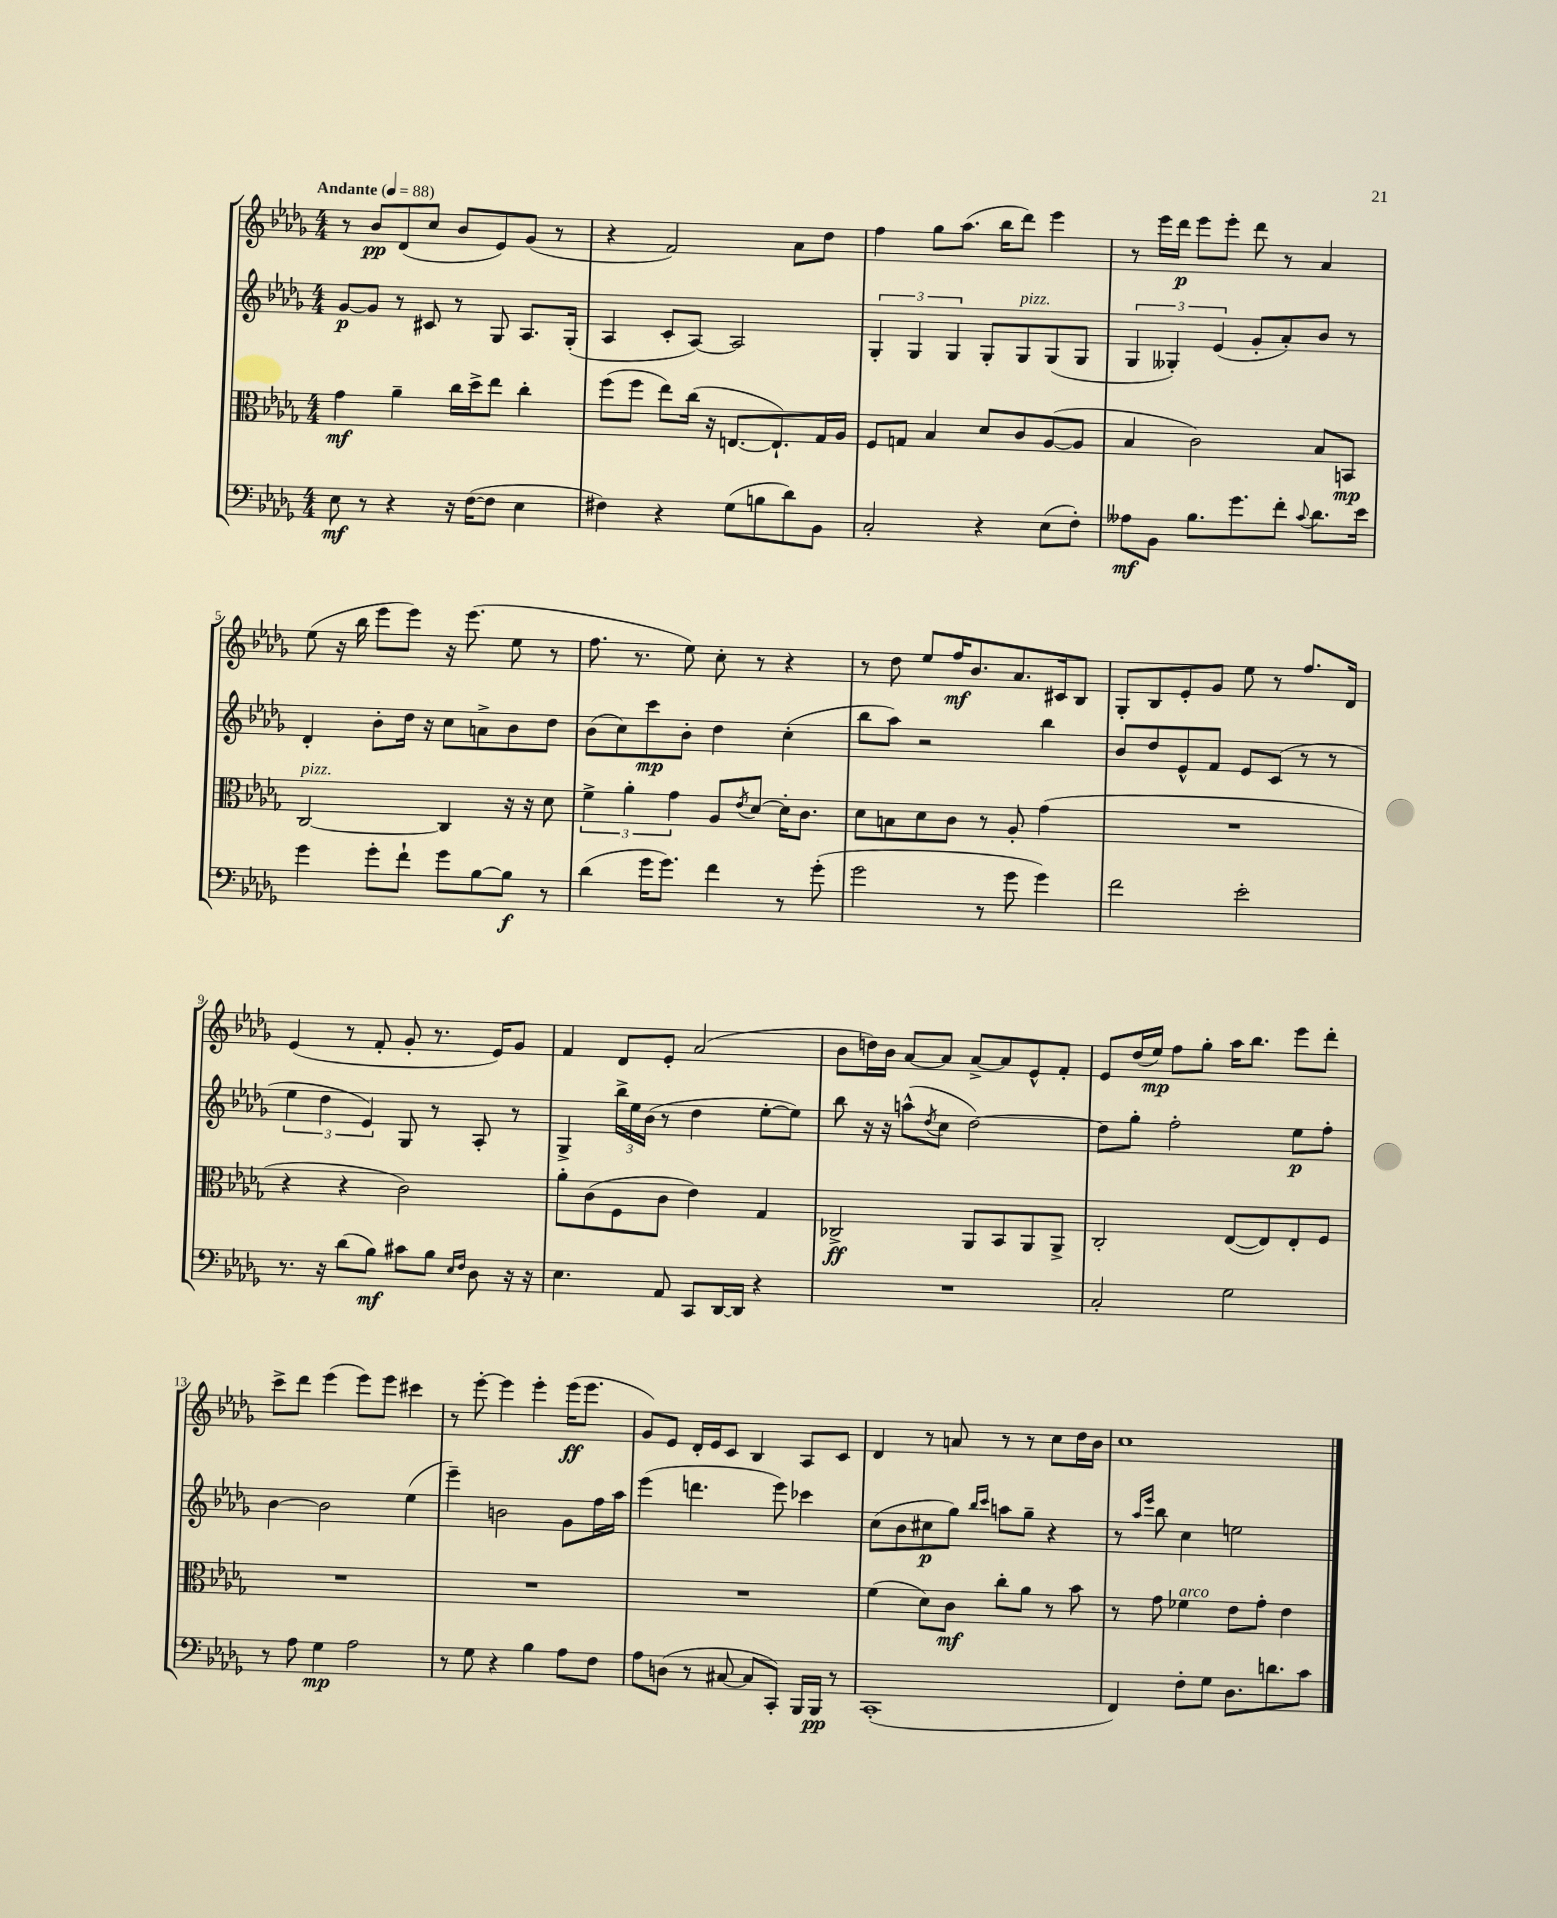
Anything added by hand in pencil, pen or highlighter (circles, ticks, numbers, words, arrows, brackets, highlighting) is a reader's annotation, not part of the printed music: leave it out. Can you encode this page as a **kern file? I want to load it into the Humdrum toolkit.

**kern	**kern	**kern	**kern
*staff4	*staff3	*staff2	*staff1
*clefF4	*clefC3	*clefG2	*clefG2
*k[b-e-a-d-g-]	*k[b-e-a-d-g-]	*k[b-e-a-d-g-]	*k[b-e-a-d-g-]
*M4/4	*M4/4	*M4/4	*M4/4
*MM88	*MM88	*MM88	*MM88
8E-	4g-	[8g-	8r
8r	.	8g-]	8b-
4r	4a-~	8r	(8d-
.	.	8c#	8cc
16r	16cc	8r	8b-
([16F	16dd-^	.	.
8F]	8ee-	8G-	8e-)
4E-	4cc'	8.A-	(8g-
.	.	.	8r
.	.	(16G-'	.
=	=	=	=
4F#)	(8ff	4A-	4r
.	8ff	.	.
4r	8ee-)	8c'	2f)
.	(16cc	[8A-)	.
.	16r	.	.
(8G-	[8.E	2A-]	.
8B	.	.	.
.	8.E`])	.	.
8d-)	.	.	8a-
8BB-	16G-	.	8dd-
.	16A-	.	.
=	=	=	=
2C'	8F	6G-'	4ff
.	8G	.	.
.	.	6G-	.
.	4B-	.	8gg-
.	.	6G-	.
.	.	.	(8.aa-
4r	8d-	8G-'	.
.	.	.	16bb-
.	8c	8G-	8ddd-)
(8E-	([8A-	(8G-	4eee-
8F')	8A-]	8G-	.
=	=	=	=
8A--	4B-	6G-	8r
8BB-	.	.	16eee-
.	.	6G--')	.
.	.	.	16ddd-
8.B-	2c)	.	8eee-
.	.	(6e-	.
.	.	.	8eee-'
8.g-	.	.	.
.	.	8g-'	8ddd-
8f'	.	8a-')	8r
8qqc	.	.	.
8.d-	8B-	8b-	4a-
.	8BB	8r	.
16e-	.	.	.
=	=	=	=
4g-	[2C	4d-'	(8ee-
.	.	.	16r
.	.	.	16bb-
8g-'	.	8b-'	8eee-
8f`	.	16dd-	8eee-)
.	.	16r	.
8g-	4C]	8cc	16r
.	.	.	(8.eee-
[8B-	.	8a^	.
8B-]	16r	8b-	8ee-
.	16r	.	.
8r	8d-	8dd-	8r
=	=	=	=
(4d-	6f^	(8b-	8.ff
.	.	8cc)	.
.	6a-'	.	.
.	.	.	8.r
16g-	.	8ccc	.
8.g-)	.	.	.
.	6g-	.	.
.	.	8b-'	8ee-)
4f	8A-	4dd-	8cc'
.	8qe-	.	.
.	[8d-	.	8r
8r	16d-']	(4cc'	4r
.	8.c	.	.
(8g-'	.	.	.
=	=	=	=
2g-	8d-	8bb-	8r
.	8B	8aa-)	8dd-
.	8d-	2r	8ee-
.	8c	.	16ff
.	.	.	8.b-
8r	8r	.	.
8g-	8A-'	.	8.a-
4g-)	(4g-	4bb-	.
.	.	.	16c#
.	.	.	8B-
=	=	=	=
2f	1r	8b-	8G-'
.	.	8dd-	8B-
.	.	8e-^^	8e-'
.	.	8f	8g-
2e-'	.	8e-	8ee-
.	.	(8c	8r
.	.	8r	8.ff
.	.	8r	.
.	.	.	16d-
=	=	=	=
8.r	4r	6ee-	(4e-
.	.	6dd-	.
16r	.	.	.
(8d-	4r	.	8r
.	.	6e-)	.
8B-)	.	.	8f'
8c#	2c)	8G-	8g-'
8B-	.	8r	8.r
16qqE-	.	.	.
16qqF	.	.	.
8D-	.	8A-'	.
.	.	.	16e-)
16r	.	8r	8g-
16r	.	.	.
=	=	=	=
4.E-	8a-'	4G-^	4f
.	(8c	.	.
.	8F	24bb-^	8d-
.	.	24ee-	.
.	.	(24b-	.
8AA-	8c	8r	8e-'
8CC	4e-)	4dd-	(2a-
[16DD-	.	.	.
16DD-]	.	.	.
4r	4G-	[8ee-'	.
.	.	8ee-])	.
=	=	=	=
1r	2C-^	8bb-	8b-
.	.	16r	16dd)
.	.	16r	16b-
.	.	(8aa^^	[8a-
.	.	8qdd-	.
.	.	8cc	8a-]
.	8AA-	[2dd-)	[8a-^
.	8BB-	.	8a-]
.	8AA-	.	8e-^^
.	8AA-^	.	8f'
=	=	=	=
2C'	2C'	8dd-]	8e-
.	.	8gg-'	(16dd-
.	.	.	16ee-)
.	.	2ff'	8ff
.	.	.	8gg-'
2G-	([8E-	.	16aa-
.	.	.	8.bb-
.	8E-])	.	.
.	8E-'	8ee-	8eee-
.	8F	8ff'	8ddd-'
=	=	=	=
8r	1r	[4b-	8ccc^
8A-	.	.	8ddd-
4G-	.	2b-]	(4eee-
2A-	.	.	8eee-)
.	.	.	8eee-
.	.	(4ee-	4ccc#
=	=	=	=
8r	1r	4eee-~)	8r
8G-	.	.	[8eee-'
4r	.	2b	4eee-]
4B-	.	.	4eee-'
8A-	.	8g-	(16eee-
.	.	.	8.eee-
8F	.	16ff	.
.	.	16aa-	.
=	=	=	=
8A-	1r	(4eee-	8g-)
(8D	.	.	8e-
8r	.	4.ddd	16d-'
.	.	.	16e-
[8C#	.	.	8c
8C#]	.	.	4B-
8CC')	.	8eee-)	.
16BBB-	.	4ccc-	8A-
16BBB-	.	.	.
8r	.	.	8c
=	=	=	=
(1CC'	(4f	(8cc	4d-
.	.	8b-	.
.	8d-)	8cc#	8r
.	8c	8gg-)	8a
.	.	16qqbb-	.
.	.	16qqccc	.
.	8cc'	8aa	8r
.	8a-	8gg-~	8r
.	8r	4r	8cc
.	8b-	.	16dd-
.	.	.	16b-
=	=	=	=
4FF)	8r	8r	1cc
.	.	16qqaa-	.
.	.	16qqeee-	.
.	8g-	8bb-	.
8F'	4f-	4cc	.
8G-	.	.	.
8.D-	8e-	2ee	.
.	8g-'	.	.
8.d	.	.	.
.	4e-	.	.
8c	.	.	.
==	==	==	==
*-	*-	*-	*-
